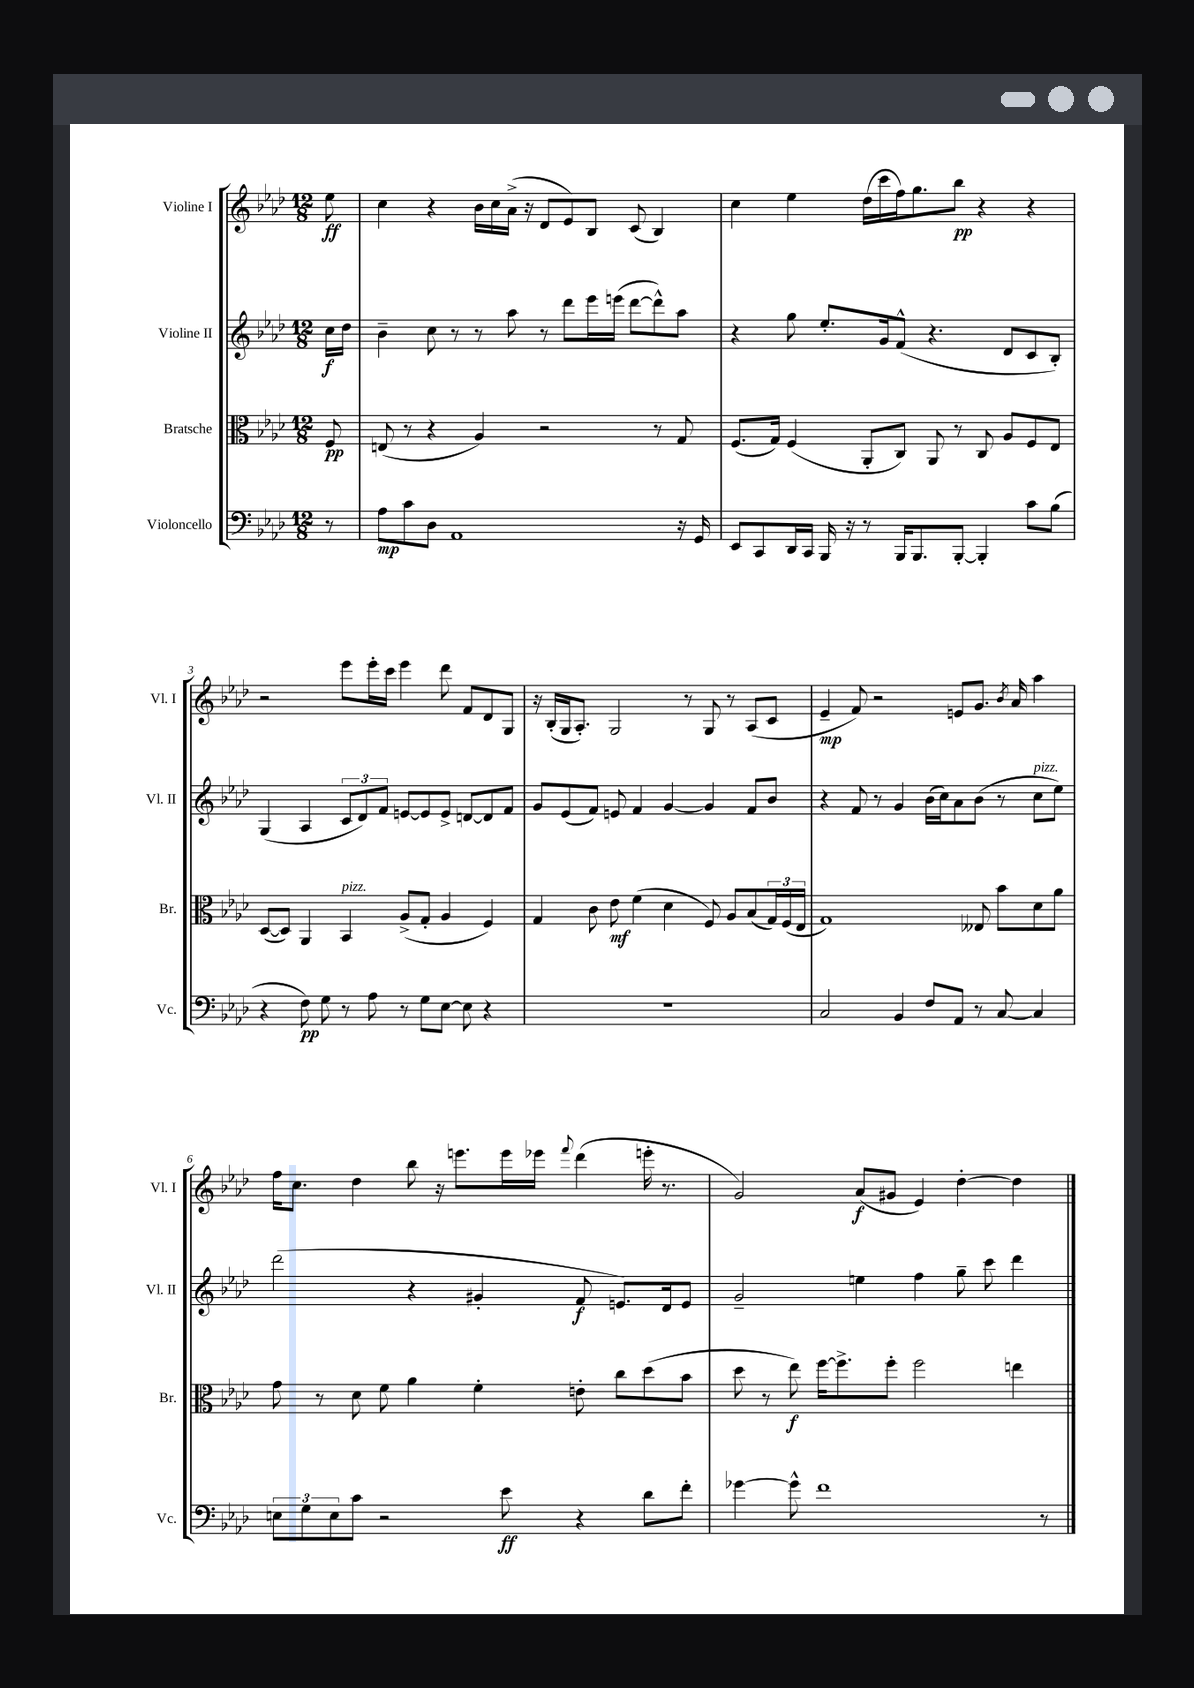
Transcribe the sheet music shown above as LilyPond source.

<<
\new StaffGroup <<
\new Staff = "s0" \with { instrumentName = "Violine I" shortInstrumentName = "Vl. I" } {
    \clef treble \key aes \major \numericTimeSignature \time 12/8 \partial 8
    ees''8\ff |
    c''4 r4 bes'16 c''16 aes'16->( r16 des'8 ees'8) bes8 c'8( bes4) |
    c''4 ees''4 des''16( c'''16 f''16) g''8. bes''8\pp r4 r4 |
    r2 ees'''8 ees'''16-. c'''16 ees'''4 des'''8 f'8 des'8 g8 |
    r16 bes16-.( g16 aes8.-.) g2 r8 g8 r8 aes8( c'8 |
    ees'4--\mp f'8) r2 e'8 g'8. \acciaccatura { bes'8 } aes'16 aes''4 |
    f''16 c''8. des''4 bes''8 r16 e'''8. e'''16 ees'''16 \appoggiatura { f'''8 } des'''4( e'''16-. r8. |
    g'2) aes'8\f( gis'8 ees'4) des''4~-. des''4 \bar "|." |
}
\new Staff = "s1" \with { instrumentName = "Violine II" shortInstrumentName = "Vl. II" } {
    \clef treble \key aes \major \numericTimeSignature \time 12/8 \partial 8
    c''16\f des''16 |
    bes'4-- c''8 r8 r8 aes''8 r8 des'''8 ees'''16 e'''16( des'''8~ des'''8-^) aes''8 |
    r4 g''8 ees''8.-. g'16 f'8-^( r4. des'8 c'8 bes8-.) |
    g4( aes4 \tuplet 3/2 { c'8 des'8) f'8 } e'8~ e'8 e'8-> d'8~ d'8 f'8 |
    g'8 ees'8( f'8) e'8 f'4 g'4~ g'4 f'8 bes'8 |
    r4 f'8 r8 g'4 bes'16( c''16) aes'8 bes'8( r8 c''8^\markup { \italic "pizz." } ees''8) |
    des'''2( r4 gis'4-. f'8\f e'8.) des'16 e'8 |
    g'2-- e''4 f''4 g''8-- c'''8 des'''4 \bar "|." |
}
\new Staff = "s2" \with { instrumentName = "Bratsche" shortInstrumentName = "Br." } {
    \clef alto \key aes \major \numericTimeSignature \time 12/8 \partial 8
    f8\pp |
    e8( r8 r4 aes4) r2 r8 g8 |
    f8.( g16) f4( aes,8-. c8) aes,8 r8 c8 aes8 f8 ees8 |
    des8~( des8) aes,4 bes,4^\markup { \italic "pizz." } aes8->( g8-. aes4 f4) |
    g4 c'8 ees'8\mf f'4( des'4 f8) aes8 bes8( \tuplet 3/2 { g16) f16( ees16 } |
    g1) eeses8 bes'8 des'8 aes'8 |
    g'8 r8 des'8 f'8 aes'4 f'4-. e'8-. c''8 des''8( bes'8 |
    des''8 r8 ees''8\f) f''16~ f''8.-> f''8-. f''2 e''4 \bar "|." |
}
\new Staff = "s3" \with { instrumentName = "Violoncello" shortInstrumentName = "Vc." } {
    \clef bass \key aes \major \numericTimeSignature \time 12/8 \partial 8
    r8 |
    aes8\mp c'8 des8 aes,1 r16 g,16 |
    ees,8 c,8 des,16 c,16 bes,,16 r16 r8 bes,,16 bes,,8. bes,,8~-. bes,,4-. c'8 bes8( |
    r4 f8\pp) g8 r8 aes8 r8 g8 ees8~ ees8 r4 |
    R1. |
    c2 bes,4 f8 aes,8 r8 c8~ c4 |
    \tuplet 3/2 { e8 g8 e8 } c'8 r2 ees'8\ff r4 des'8 f'8-. |
    ges'4~ ges'8-^ f'1 r8 \bar "|." |
}
>>
>>
